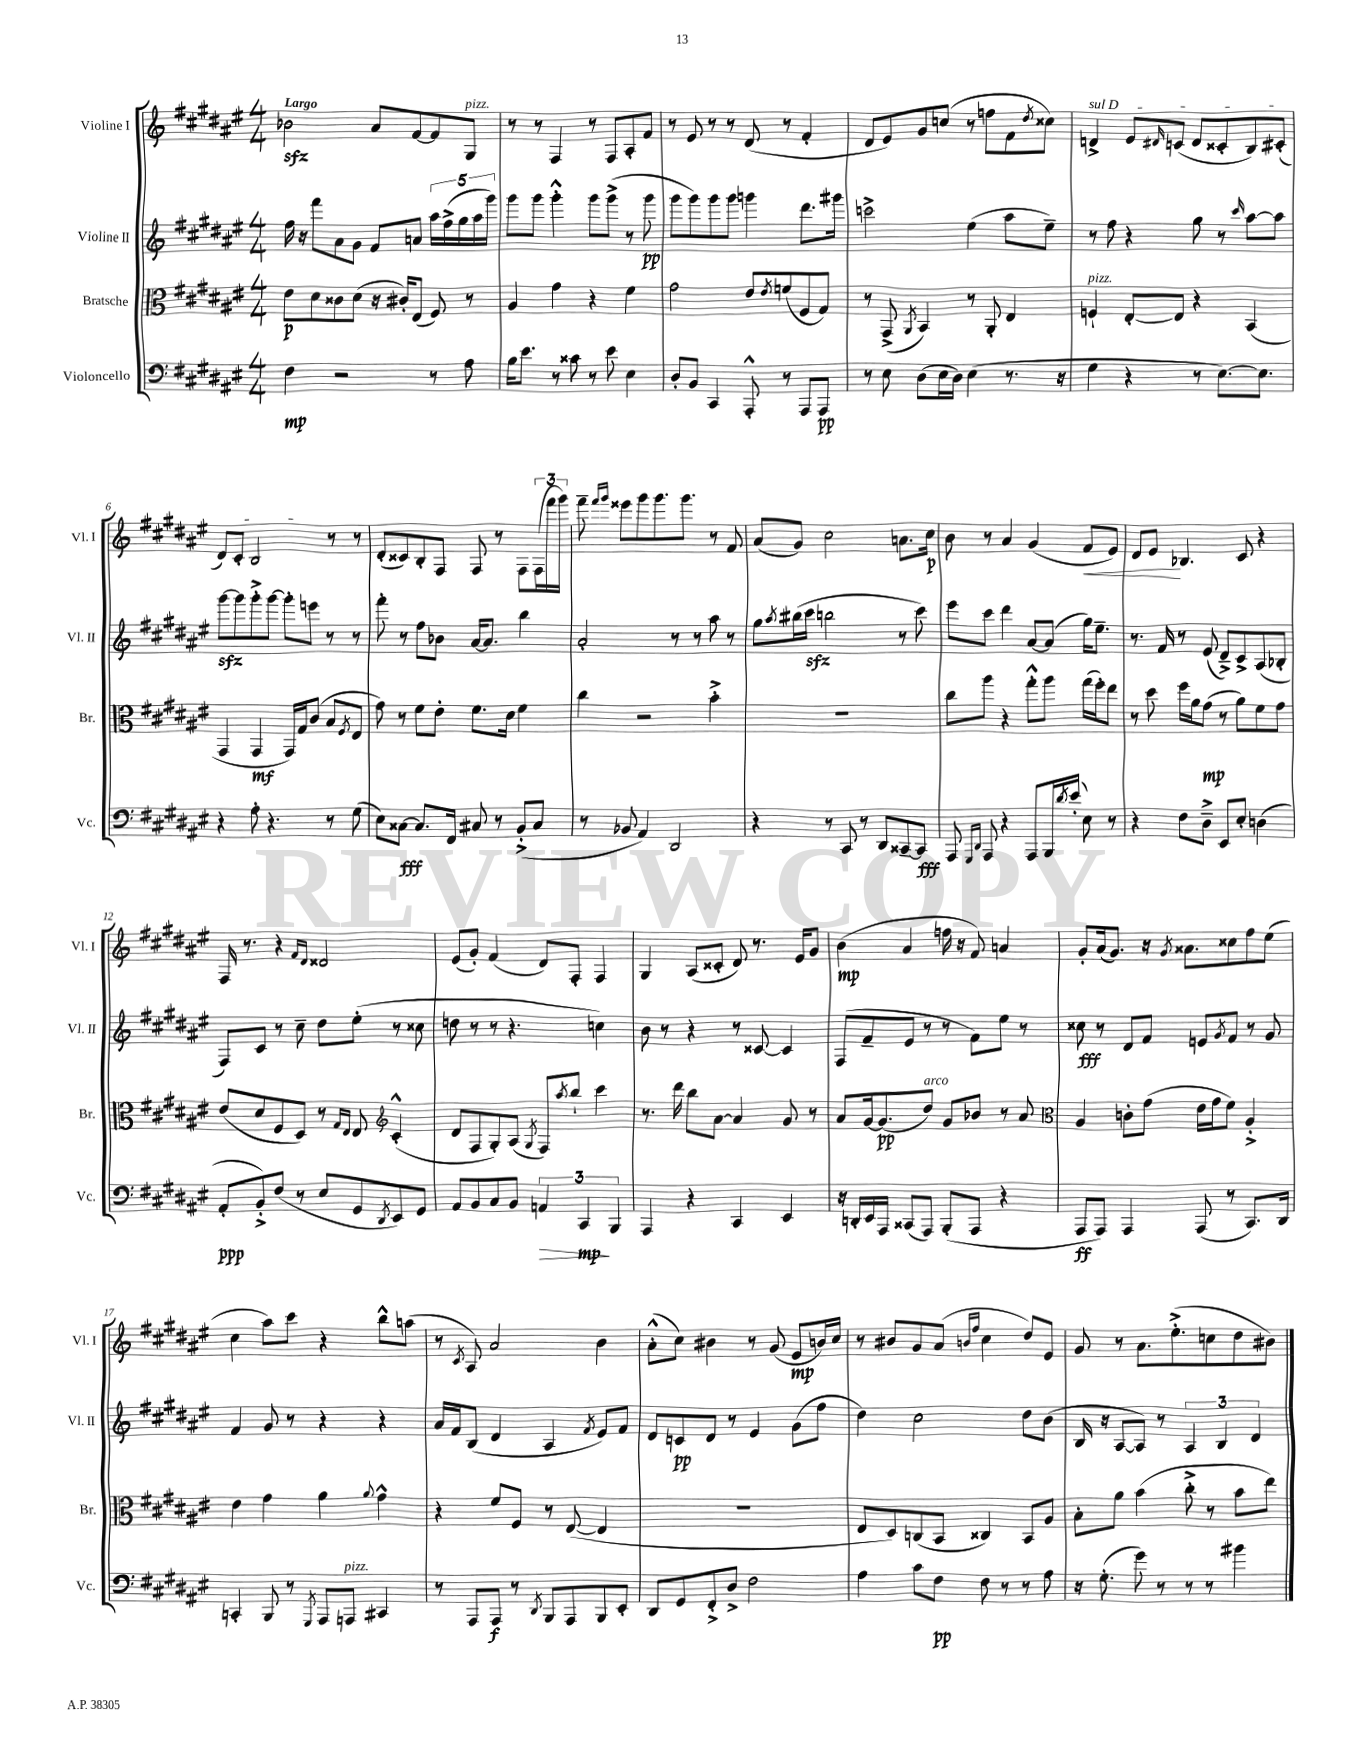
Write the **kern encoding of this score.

**kern	**dynam	**kern	**dynam	**kern	**dynam	**kern	**dynam
*part4	*part4	*part3	*part3	*part2	*part2	*part1	*part1
*staff4	*staff4	*staff3	*staff3	*staff2	*staff2	*staff1	*staff1
*I"Violoncello	*	*I"Bratsche	*	*I"Violine II	*	*I"Violine I	*
*I'Vc.	*	*I'Br.	*	*I'Vl. II	*	*I'Vl. I	*
*clefF4	*	*clefC3	*	*clefG2	*	*clefG2	*
*k[f#c#g#d#a#e#]	*	*k[f#c#g#d#a#e#]	*	*k[f#c#g#d#a#e#]	*	*k[f#c#g#d#a#e#]	*
*M4/4	*	*M4/4	*	*M4/4	*	*M4/4	*
=1	=1	=1	=1	=1	=1	=1	=1
!	!	!	!	!	!	!LO:TX:a:B:t=Largo	!
4F#\	mp	8e#\L	p	16ff#\	.	2b-Xzz\	.
.	.	.	.	16r	.	.	.
.	.	8d#\	.	8fff#\L	.	.	.
2r	.	8c##X\	.	8a#\	.	.	.
.	.	(8d#\J	.	8g#\J	.	.	.
.	.	16r	.	8f#/L	.	8a#/L	.
.	.	16c#X'/KL)	.	.	.	.	.
.	.	(8E#/J	.	8an/J	.	[8f#/	.
8r	.	8F#/)	.	20aa#\LL	.	8f#/]	.
.	.	.	.	(20ff#^\	.	.	.
.	.	.	.	20gg#\	.	.	.
!	!	!	!	!	!	!LO:TX:a:i:t=pizz.	!
8A#\	.	8r	.	.	.	8G#/J	.
.	.	.	.	20aa#\	.	.	.
.	.	.	.	20ggg#\JJ)	.	.	.
=2	=2	=2	=2	=2	=2	=2	=2
16B\KL	.	4A#/	.	8ggg#\L	.	8r	.
8.e#\J	.	.	.	.	.	.	.
.	.	.	.	8ggg#\J	.	8r	.
8r	.	4g#\	.	4ggg#'^^\	.	4F#/	.
8c##X\	.	.	.	.	.	.	.
8r	.	4r	.	8ggg#\L	.	8r	.
8e#\	.	.	.	(8ggg#^\J	.	8F#/L	.
4E#\	.	4f#\	.	8r	.	8A#'/	.
.	.	.	.	8ggg#\	pp	8f#/J	.
=3	=3	=3	=3	=3	=3	=3	=3
8D#'/L	.	2g#\	.	8ggg#\L	.	8r	.
8BB/J	.	.	.	8ggg#\)	.	8e#/	.
4CC#/	.	.	.	8ggg#\	.	8r	.
.	.	.	.	8ggg#\J	.	8r	.
8AAA#'^^/	.	8e#/L	.	4gggn\	.	(8d#/	.
.	.	8qe#/	.	.	.	.	.
8r	.	(8fn/	.	.	.	8r	.
8AAA#/L	.	8F#/	.	8.ddd#\L	.	4f#'/	.
8AAA#/J	pp	8G#/J)	.	.	.	.	.
.	.	.	.	16ggg#X\Jk	.	.	.
=4	=4	=4	=4	=4	=4	=4	=4
8r	.	8r	.	2cccn^\	.	8d#/L	.
8E#\	.	(8GG#^/	.	.	.	8e#/)	.
.	.	8qAA#/	.	.	.	.	.
(8D#\L	.	4BB/)	.	.	.	8g#/	.
16E#\L	.	.	.	.	.	(8ccn/J	.
16D#\JJ)	.	.	.	.	.	.	.
(4E#\	.	8r	.	(4ee#\	.	8r	.
.	.	8AA#'/	.	.	.	8ffn\L	.
8.r	.	4E#/	.	8aa#\L	.	8f#\	.
.	.	.	.	.	.	8qdd#/	.
.	.	.	.	8ee#~\J)	.	8cc##X\J)	.
16r	.	.	.	.	.	.	.
=5	=5	=5	=5	=5	=5	=5	=5
!	!	!	!	!	!	!LO:TX:a:i:t=sul D	!
!	!	!LO:TX:a:i:t=pizz.	!	!	!	!	!
4G#\	.	4Fn`/	.	8r	.	4dn^/	.
.	.	.	.	8ff#\	.	.	.
4r	.	[8E#'/L	.	4r	.	8e#/L	.
.	.	.	.	.	.	16qqd#X/	.
.	.	8E#/J]	.	.	.	(8cn/J	.
8r	.	4r	.	8gg#\	.	8d#/L	.
[8.E#\L)	.	.	.	8r	.	8c##X'/	.
.	.	.	.	16qqccc#/	.	.	.
.	.	(4BB/	.	[8aa#\L	.	8B/)	.
8.E#\J]	.	.	.	.	.	.	.
.	.	.	.	8aa#\J]	.	(8c#X'/J	.
!!LO:LB:g=z
=6	=6	=6	=6	=6	=6	=6	=6
4r	.	4GG#/	.	[8ggg#zz\L	.	8d#/L)	.
.	.	.	.	8ggg#\]	.	8c#'/J	.
8A#'\	.	4GG#/	mf	8ggg#'^\	.	2B/	.
4.r	.	.	.	[8ggg#\J	.	.	.
.	.	16GG#/LL)	.	8ggg#'\L]	.	.	.
.	.	16G#/J	.	.	.	.	.
.	.	(8c#/J	.	8eeen\J	.	.	.
8r	.	8B/L	.	8r	.	8r	.
.	.	8qF#/	.	.	.	.	.
(8G#\	.	8E#/J	.	8r	.	8r	.
=7	=7	=7	=7	=7	=7	=7	=7
8E#\L)	.	8g#\)	.	8fff#'\	.	(8d#'/L	.
[8C##X\J	fff	8r	.	8r	.	8c##X/)	.
8.C##/L]	.	8f#\L	.	8ff#\L	.	8B'/	.
.	.	8e#'\J	.	8b-X\J	.	8F#/J	.
16FF#/Jk	.	.	.	.	.	.	.
8C#X/	.	8.f#\L	.	[16a#/KL	.	8F#/	.
.	.	.	.	8.a#/J]	.	.	.
8r	.	.	.	.	.	8r	.
.	.	16d#\Jk	.	.	.	.	.
(8BB'^/L	.	4f#\	.	4bb\	.	8F#\L	.
8C#/J	.	.	.	.	.	(24F#\L	.
.	.	.	.	.	.	24fff#\	.
.	.	.	.	.	.	24ggg#\JJ)	.
=8	=8	=8	=8	=8	=8	=8	=8
8r	.	4cc#\	.	2a#'/	.	8fff#~\	.
.	.	.	.	.	.	16qqfff#/LL	.
.	.	.	.	.	.	16qqggg#/JJ	.
8BB-X/	.	.	.	.	.	8eee##X\L	.
4AA#/)	.	2r	.	.	.	8ggg#\	.
.	.	.	.	.	.	8.ggg#\	.
2DD#/	.	.	.	8r	.	.	.
.	.	.	.	.	.	8.ggg#\J	.
.	.	.	.	8r	.	.	.
.	.	4b'^\	.	8aa#\	.	8r	.
.	.	.	.	8r	.	8f#/	.
=9	=9	=9	=9	=9	=9	=9	=9
4r	.	1r	.	8gg#\L	.	(8a#/L	.
.	.	.	.	8qaa#/	.	.	.
.	.	.	.	(16bb#X\L	.	8g#/J)	.
.	.	.	.	16ccc#zz\JJ	.	.	.
8r	.	.	.	2bbn\	.	2cc#\	.
8CC#/	.	.	.	.	.	.	.
8r	.	.	.	.	.	.	.
8DD#/L	.	.	.	.	.	.	.
[8CC##X~/	.	.	.	8r	.	8.an\L	.
8CC##/J]	fff	.	.	8ccc#\)	.	.	.
.	.	.	.	.	.	16cc#\Jk	p
=10	=10	=10	=10	=10	=10	=10	=10
8AAA#/	.	8cc#\L	.	8eee#\L	.	8b\	.
16qqGGG#/LL	.	.	.	.	.	.	.
16qqDD#/JJ	.	.	.	.	.	.	.
8AAA#/	.	8aa#\J	.	8ccc#\J	.	8r	.
4r	.	4r	.	4ddd#\	.	4a#/	.
8AAA#/L	.	8gg#'^^\L	.	[8a#/L	.	(4g#/	.
16BBB/L	.	8aa#\J	.	(8a#/J]	.	.	.
8qd#/	.	.	.	.	.	.	.
(16e#'/JJ	.	.	.	.	.	.	.
!	!	!	!	!	!	!	!LO:HP:b
8E#\)	.	(16gg#\LL	.	16gg#\KL)	.	8f#/L	<
.	.	16ff#'\J)	.	8.ee#~\J	.	.	.
8r	.	8ee#\J	.	.	.	8e#/J)	.
=11	=11	=11	=11	=11	=11	=11	=11
4r	.	8r	.	8.r	.	8d#/L	.
.	.	8dd#\	.	.	.	8e#/J	.
.	.	.	.	16f#/	.	.	.
8F#\L	.	16ff#\LL	.	8r	.	4.B-X/	[
.	.	16a#\J	.	.	.	.	.
8D#~^\J	.	(8g#\J	mp	(8e#/	.	.	.
8EE#/L	.	8r	.	8d#~^/L)	.	.	.
8E#'/J	.	8a#\L)	.	8c#^/	.	8c#/	.
(4Dn\	.	8f#\	.	(8A#/	.	4r	.
.	.	8g#\J	.	8B-X'/J	.	.	.
!!LO:LB:g=z
=12	=12	=12	=12	=12	=12	=12	=12
8AA#'/L	ppp	(8e#/L	.	8F#/L)	.	16F#/	.
.	.	.	.	.	.	8.r	.
8BB'^/)	.	8d#/	.	8c#/J	.	.	.
(8F#/J	.	8F#/	.	8r	.	4r	.
8r	.	8D#/J)	.	8cc#~\	.	.	.
.	.	.	.	.	.	16qqf#/LL	.
.	.	.	.	.	.	16qqd#/JJ	.
8E#/L	.	8r	.	8dd#\L	.	2d##X/	.
.	.	16qqG#/LL	.	.	.	.	.
.	.	16qqE#/JJ	.	.	.	.	.
8GG#/	.	8E#/	.	(8ee#'\J	.	.	.
8qDD#/	.	.	.	.	.	.	.
*	*	*clefG2	*	*	*	*	*
8EE#/)	.	(4c#'^^/	.	8r	.	.	.
8GG#/J	.	.	.	8cc##X\	.	.	.
=13	=13	=13	=13	=13	=13	=13	=13
8AA#/L	.	8d#/L	.	8ddn\	.	(8e#/L	.
8BB/	.	8F#/	.	8r	.	8g#'/J)	.
8C#/	.	8G#'/)	.	8r	.	(4f#/	.
8BB/J	.	(8A#/J	.	4.r	.	.	.
.	.	8qG#/	.	.	.	.	.
!	!LO:HP:b	!	!	!	!	!	!
6AAn/	>	8F#/L)	.	.	.	8d#/L)	.
.	.	8qaa#/	.	.	.	.	.
.	.	8bb`/J	.	.	.	8F#'/J	.
6CC#/	mp	.	.	.	.	.	.
.	.	4ccc#\	.	4ccn\)	.	4F#/	.
6BBB/	]	.	.	.	.	.	.
=14	=14	=14	=14	=14	=14	=14	=14
4AAA#/	.	8.r	.	8b\	.	4G#/	.
.	.	.	.	8r	.	.	.
.	.	16ddd#\	.	.	.	.	.
4r	.	8bb\L	.	4r	.	(8A#/L	.
.	.	[8a#\J	.	.	.	8c##X'/J	.
4CC#/	.	4a#/]	.	8r	.	8d#/)	.
.	.	.	.	[8c##X/	.	8.r	.
4EE#/	.	8g#/	.	4c##/]	.	.	.
.	.	.	.	.	.	16e#/KL	.
.	.	8r	.	.	.	8g#/J	.
=15	=15	=15	=15	=15	=15	=15	=15
16r	.	8a#/L	.	(8F#/L	.	(4b\	mp
16DDn'/LL	.	.	.	.	.	.	.
16EE#/	.	[16g#/k	.	8f#~/	.	.	.
16AAA#/JJ	.	(8.g#/]	pp	.	.	.	.
(8CC##X/L	.	.	.	8e#/J	.	4a#/	.
!	!	!LO:TX:a:i:t=arco	!	!	!	!	!
8AAA#/J)	.	8dd#/J)	.	8r	.	.	.
(8BBB'/L	.	8g#/L	.	8r	.	16ffn\	.
.	.	.	.	.	.	16r	.
8AAA#/J	.	8b-X/J	.	8f#\L)	.	8f#/)	.
4r	.	8r	.	8ee#\J	.	4an/	.
.	.	8a#/	.	8r	.	.	.
=16	=16	=16	=16	=16	=16	=16	=16
*	*	*clefC3	*	*	*	*	*
8AAA#/L	ff	4A#/	.	8cc##X\	fff	8g#'/L	.
8AAA#/J)	.	.	.	8r	.	(16a#/k	.
.	.	.	.	.	.	8.g#/J)	.
4AAA#/	.	8cn'\L	.	8d#/L	.	.	.
.	.	(8g#\J	.	8f#/J	.	16r	.
.	.	.	.	.	.	8qg#/	.
.	.	.	.	.	.	8.a##X\L	.
(8AAA#/	.	16e#\LL	.	8en/L	.	.	.
.	.	16g#\J	.	.	.	.	.
.	.	.	.	8qg#/	.	.	.
8r	.	8f#\J)	.	8f#/J	.	8cc##X\	.
8.CC#/L)	.	4A#'^/	.	8r	.	8ff#\	.
.	.	.	.	8g#/	.	(8ee#\J	.
16DD#/Jk	.	.	.	.	.	.	.
!!LO:LB:g=z
=17	=17	=17	=17	=17	=17	=17	=17
4CCn'/	.	4e#\	.	4f#/	.	4cc#\	.
8BBB/	.	4g#\	.	8g#/	.	8aa#\L)	.
8r	.	.	.	8r	.	8ccc#\J	.
8qGGG#/	.	.	.	.	.	.	.
8AAA#/L	.	4a#\	.	4r	.	4r	.
!LO:TX:a:i:t=pizz.	!	!	!	!	!	!	!
8AAAn/J	.	.	.	.	.	.	.
.	.	8qqa#/	.	.	.	.	.
4CC#X/	.	4g#^^\	.	4r	.	8bb^^\L	.
.	.	.	.	.	.	(8aan\J	.
=18	=18	=18	=18	=18	=18	=18	=18
8r	.	4r	.	16a#/LL	.	8r	.
.	.	.	.	16f#/J	.	.	.
.	.	.	.	.	.	8qc#/	.
8AAA#/L	.	.	.	(8B/J	.	8A#/)	.
8AAA#/J	f	8f#/L	.	4d#/	.	2a#/	.
8r	.	8F#/J	.	.	.	.	.
8qDD#/	.	.	.	.	.	.	.
8BBB/L	.	8r	.	4A#/	.	.	.
8AAA#/	.	([8E#/	.	.	.	.	.
.	.	.	.	8qf#/	.	.	.
8BBB/	.	4E#/]	.	8e#/L)	.	4b\	.
8EE#'/J	.	.	.	8f#/J	.	.	.
=19	=19	=19	=19	=19	=19	=19	=19
8DD#/L	.	1r	.	8d#/L	.	(8a#'^^\L	.
8GG#/	.	.	.	8cn/	pp	8cc#\J)	.
8FF#'^/	.	.	.	8d#/J	.	4b#X\	.
8D#^/J	.	.	.	8r	.	.	.
2F#\	.	.	.	4e#/	.	8r	.
.	.	.	.	.	.	(8g#/	.
.	.	.	.	(8g#\L	.	8e#/L	mp
.	.	.	.	8ff#\J	.	16bn/L)	.
.	.	.	.	.	.	16cc#/JJ	.
=20	=20	=20	=20	=20	=20	=20	=20
4A#\	.	8E#/L	.	4dd#\)	.	8r	.
.	.	8D#/)	.	.	.	8b#X/L	.
8c#\L	.	(8Cn/	.	2cc#\	.	8g#/	.
8F#\J	pp	8BB/J	.	.	.	(8a#/J	.
.	.	.	.	.	.	16qqbn/LL	.
.	.	.	.	.	.	16qqff#/JJ	.
8F#\	.	4C##X/)	.	.	.	4cc#\	.
8r	.	.	.	.	.	.	.
8r	.	8BB/L	.	8dd#\L	.	8dd#/L)	.
8A#\	.	8A#/J	.	(8b\J	.	8e#/J	.
=21	=21	=21	=21	=21	=21	=21	=21
16r	.	8B'\L	.	16B/	.	8g#/	.
(8.G#'\	.	.	.	16r	.	.	.
.	.	8a#\J	.	[8A#/L	.	8r	.
8g#\)	.	(4b\	.	8A#/J])	.	8.a#\L	.
8r	.	.	.	8r	.	.	.
.	.	.	.	.	.	(8.ee#'^\	.
8r	.	8cc#'^\	.	6A#/	.	.	.
8r	.	8r	.	.	.	8ccn\	.
.	.	.	.	6B/	.	.	.
4b#X\	.	8b\L	.	.	.	8dd#\	.
.	.	.	.	6d#/	.	.	.
.	.	8ee#\J)	.	.	.	8b#X\J)	.
==	==	==	==	==	==	==	==
*-	*-	*-	*-	*-	*-	*-	*-
